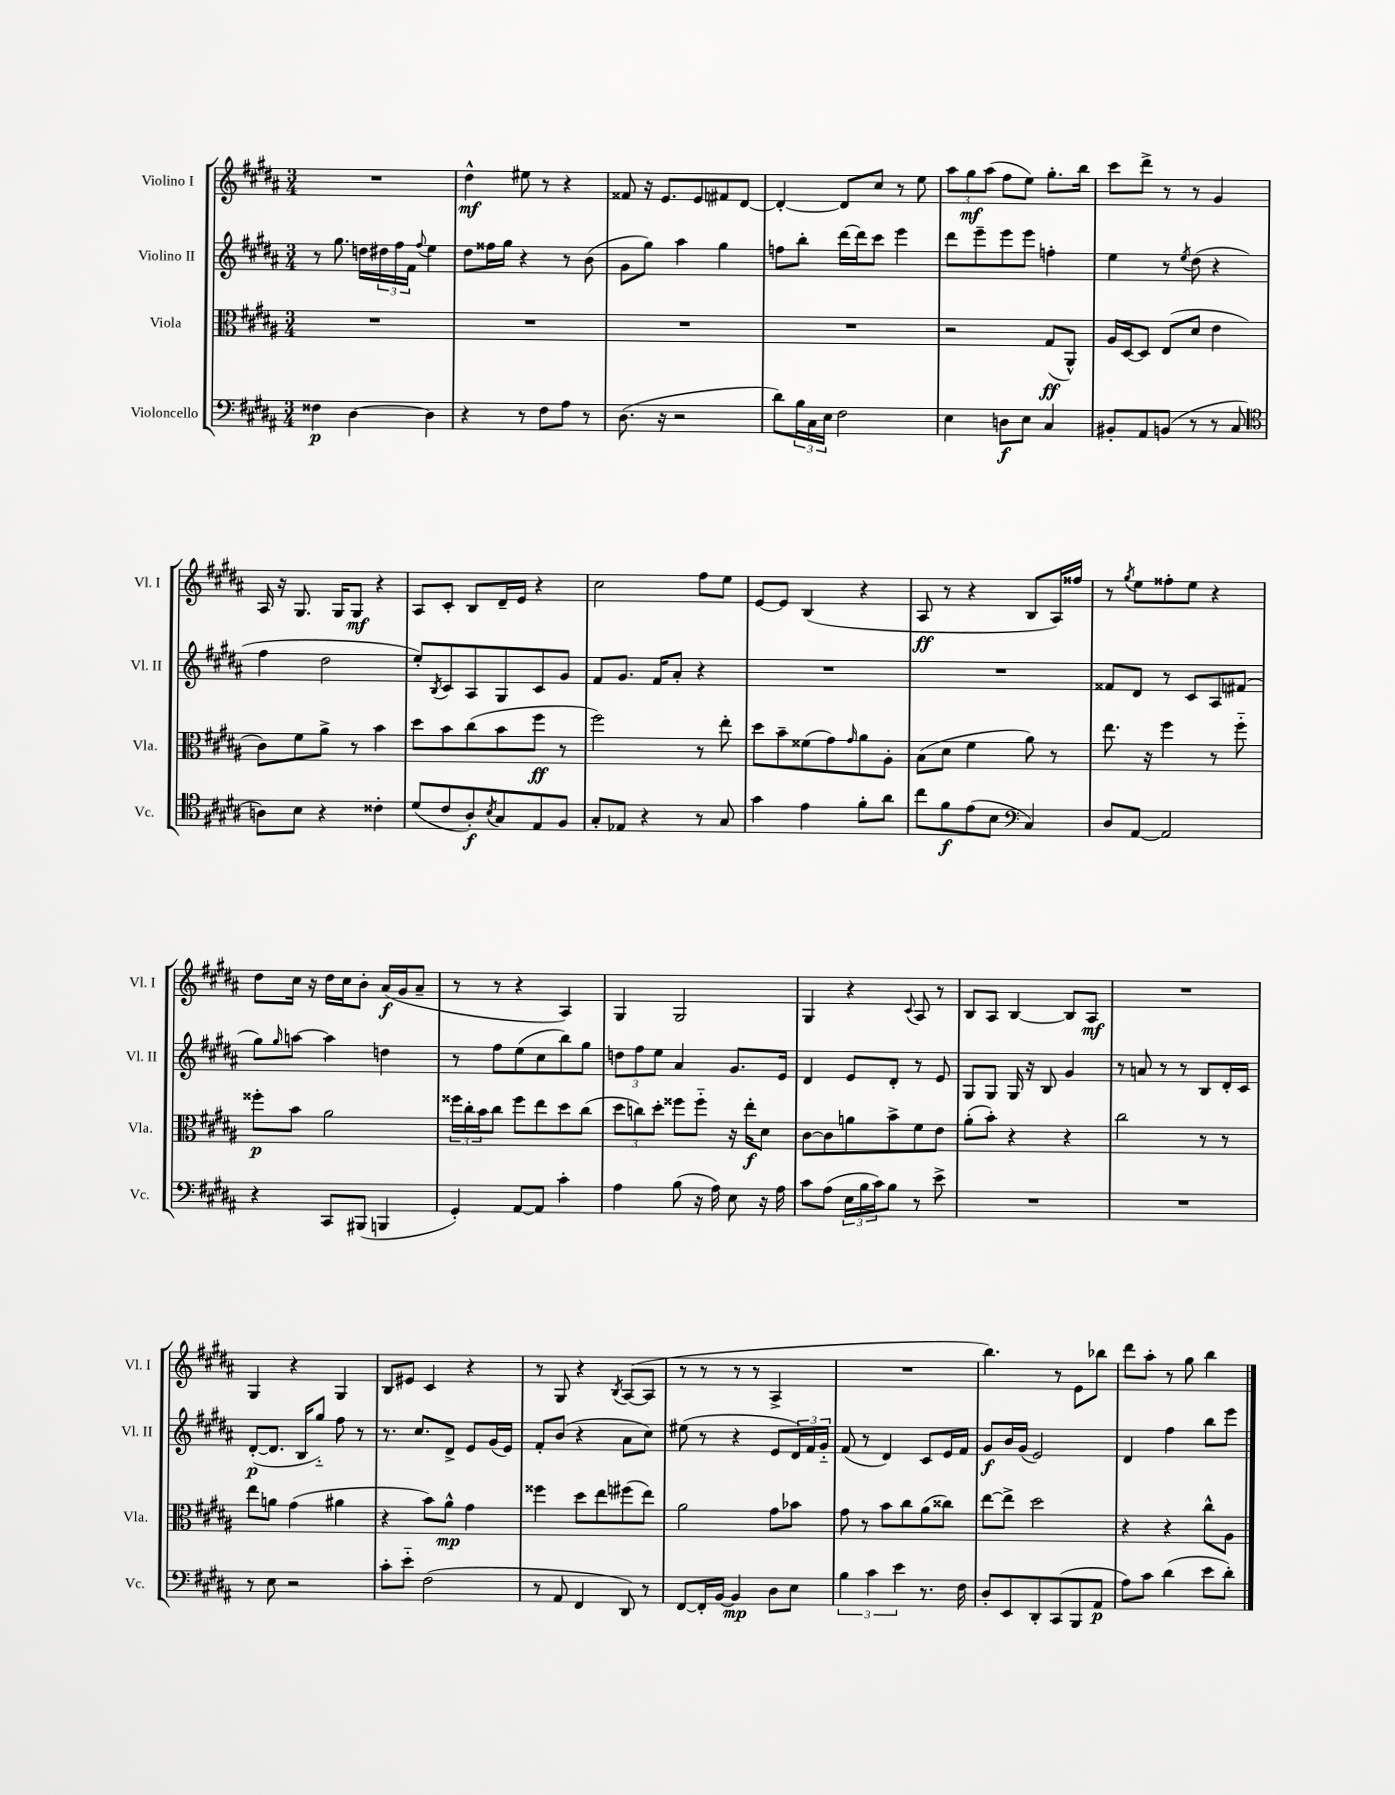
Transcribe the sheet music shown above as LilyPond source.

<<
\new StaffGroup <<
\new Staff = "s0" \with { instrumentName = "Violino I" shortInstrumentName = "Vl. I" } {
    \clef treble \key b \major \numericTimeSignature \time 3/4
    R2. |
    dis''4-^\mf eis''8 r8 r4 |
    fisis'8 r16 e'8. e'8 fis'8 dis'8~ |
    dis'4~-. dis'8 cis''8 r8 e''8 |
    \tuplet 3/2 { ais''8 gis''8\mf ais''8( } fis''8 e''8) gis''8.-. b''16 |
    cis'''8 dis'''8-> r8 r8 gis'4 |
    ais16 r16 gis8. gis16 gis8\mf r4 |
    ais8 cis'8-. b8 dis'16-- e'16 r4 |
    cis''2 fis''8 e''8 |
    e'8~ e'8 b4( r4 |
    ais8\ff r8 r4 b8 ais16) fisis''16 |
    r8 \acciaccatura { gis''8 } e''8 fisis''8-. e''8 r4 |
    dis''8 cis''16 r16 dis''16 cis''16 b'8-. ais'16\f( gis'16 ais'8-- |
    r8 r8 r4 ais4) |
    gis4 gis2 |
    gis4 r4 \appoggiatura { cis'8 } ais8 r8 |
    b8 ais8 b4~ b8 ais8\mf |
    R2. |
    gis4 r4 gis4 |
    b8 eis'8 cis'4 r4 |
    r8 gis8 r4 \acciaccatura { b8 } ais8~( ais8 |
    r8 r8 r8 r8 ais4-> |
    R2. |
    b''4.) r8 e'8 bes''8 |
    dis'''8 ais''8-. r8 gis''8 b''4 \bar "|." |
}
\new Staff = "s1" \with { instrumentName = "Violino II" shortInstrumentName = "Vl. II" } {
    \clef treble \key b \major \numericTimeSignature \time 3/4
    r8 gis''8. d''16 \tuplet 3/2 { dis''16 fis''16 fis'16 } \appoggiatura { fis''8 } e''4 |
    dis''8 fisis''16 gis''16 r4 r8 b'8( |
    gis'8 gis''8) ais''4 gis''4 |
    f''8 b''8-. dis'''16~ dis'''16 cis'''8 e'''4 |
    dis'''8 e'''8-- e'''8 e'''8 f''4-. |
    e''4 r8 \acciaccatura { e''8 } dis''8( r4 |
    fis''4 dis''2 |
    e''8-.) \acciaccatura { b8 } cis'8 ais8 gis8 cis'8 gis'8 |
    fis'8 gis'8. fis'16 ais'8-. r4 |
    R2. |
    R2. |
    fisis'8 dis'8 r8 cis'8 ais8 fis'8( |
    gis''8) \grace { gis''16 } a''8~ a''4 d''4 |
    r8 fis''8 e''8( cis''8 b''8) gis''8 |
    \tuplet 3/2 { d''8 fis''8 e''8 } ais'4 gis'8. e'16 |
    dis'4 e'8 dis'8-. r8 e'8 |
    gis8 gis8 gis16 r16 b8 gis'4 |
    r8 a'8 r8 r8 b8 dis'16-. cis'16 |
    dis'8~-.\p( dis'8. b16 gis''8-_) fis''8 r8 |
    r8. cis''8. dis'8-> e'8 gis'16( e'16) |
    fis'8-. b'8( r4 ais'8 cis''8) |
    eis''8( r8 r4 e'8 \tuplet 3/2 { dis'16) fis'16 gis'16-_ } |
    fis'8( r8 dis'4) cis'8 e'16 fis'16 |
    gis'8\f b'16 gis'16( e'2) |
    dis'4 fis''4 b''8 e'''8 \bar "|." |
}
\new Staff = "s2" \with { instrumentName = "Viola" shortInstrumentName = "Vla." } {
    \clef alto \key b \major \numericTimeSignature \time 3/4
    R2. |
    R2. |
    R2. |
    R2. |
    r2 gis8\ff( ais,8-^) |
    ais16 dis16~ dis8 e8( dis'8 e'4 |
    cis'8) fis'8 ais'8-> r8 b'4 |
    dis''8 b'8 cis''8( b'8 fis''8\ff r8 |
    fis''2) r8 e''8-. |
    dis''8 b'8-- fisis'8( gis'8) \grace { gis'16 } ais'8 ais8-. |
    b8( dis'8 fis'4 ais'8) r8 |
    e''8. r16 fis''4 r8 fis''8-_ |
    fisis''8-.\p b'8 ais'2 |
    \tuplet 3/2 { fisis''16 cis''16-. b'16 } cis''8 fisis''8 e''8 dis''8 cis''8( |
    \tuplet 3/2 { dis''8 c''8) dis''8-. } fisis''8 fisis''8-_ r16 e''16-.\f dis'8 |
    cis'8~ cis'8 a'8 b'8-> fis'8 e'8 |
    ais'8-.( b'8-.) r4 r4 |
    cis''2 r8 r8 |
    e''8 a'8 gis'4( ais'4 |
    r4 b'8) ais'8-^\mp gis'4 |
    fisis''4 dis''8 e''8 fis''8( e''8) |
    ais'2 gis'8 bes'8 |
    gis'8 r8 b'8 cis''8 ais'8( cisis''8) |
    e''8~ e''8-> dis''2 |
    r4 r4 cis''8-^ ais8 \bar "|." |
}
\new Staff = "s3" \with { instrumentName = "Violoncello" shortInstrumentName = "Vc." } {
    \clef bass \key b \major \numericTimeSignature \time 3/4
    fisis4\p dis4~ dis4 |
    r4 r8 fis8 ais8 r8 |
    dis8.( r16 r2 |
    dis'8) \tuplet 3/2 { b16 cis16 e16 } fis2 |
    e4 d8\f e8 cis4 |
    bis,8-. ais,8 b,8( r8 r8 cis8 |
    \clef tenor a8) b8 r4 cisis'4-. |
    dis'8( cis'8 ais8-.\f) \acciaccatura { b8 } gis8 e8 fis8 |
    gis8-. ees8 r4 r8 gis8 |
    gis'4 e'4 fis'8-. ais'8 |
    cis''8 fis'8\f e'8( b8 \clef bass cis4) |
    dis8 ais,8~ ais,2 |
    r4 cis,8 bis,,8( b,,4 |
    gis,4-.) ais,8~ ais,8 cis'4-. |
    ais4 b8( r16 ais16) e8 r16 ais16 |
    cis'8 ais8( \tuplet 3/2 { e16 b16 cis'16) } b8 r8 e'8-> |
    R2. |
    R2. |
    r8 e8 r2 |
    cis'8-. e'8-_ fis2( |
    r8 ais,8 fis,4 dis,8) r8 |
    fis,8~ fis,16-. b,16~ b,4\mp dis8 e8 |
    \tuplet 3/2 { b4 cis'4 e'4 } r8. fis16 |
    dis8-. e,8 dis,8-. cis,8( b,,8 ais,8\p |
    ais8) cis'8 dis'4( e'8 dis'8-.) \bar "|." |
}
>>
>>
\layout { \context { \Score \remove "Bar_number_engraver" } }
